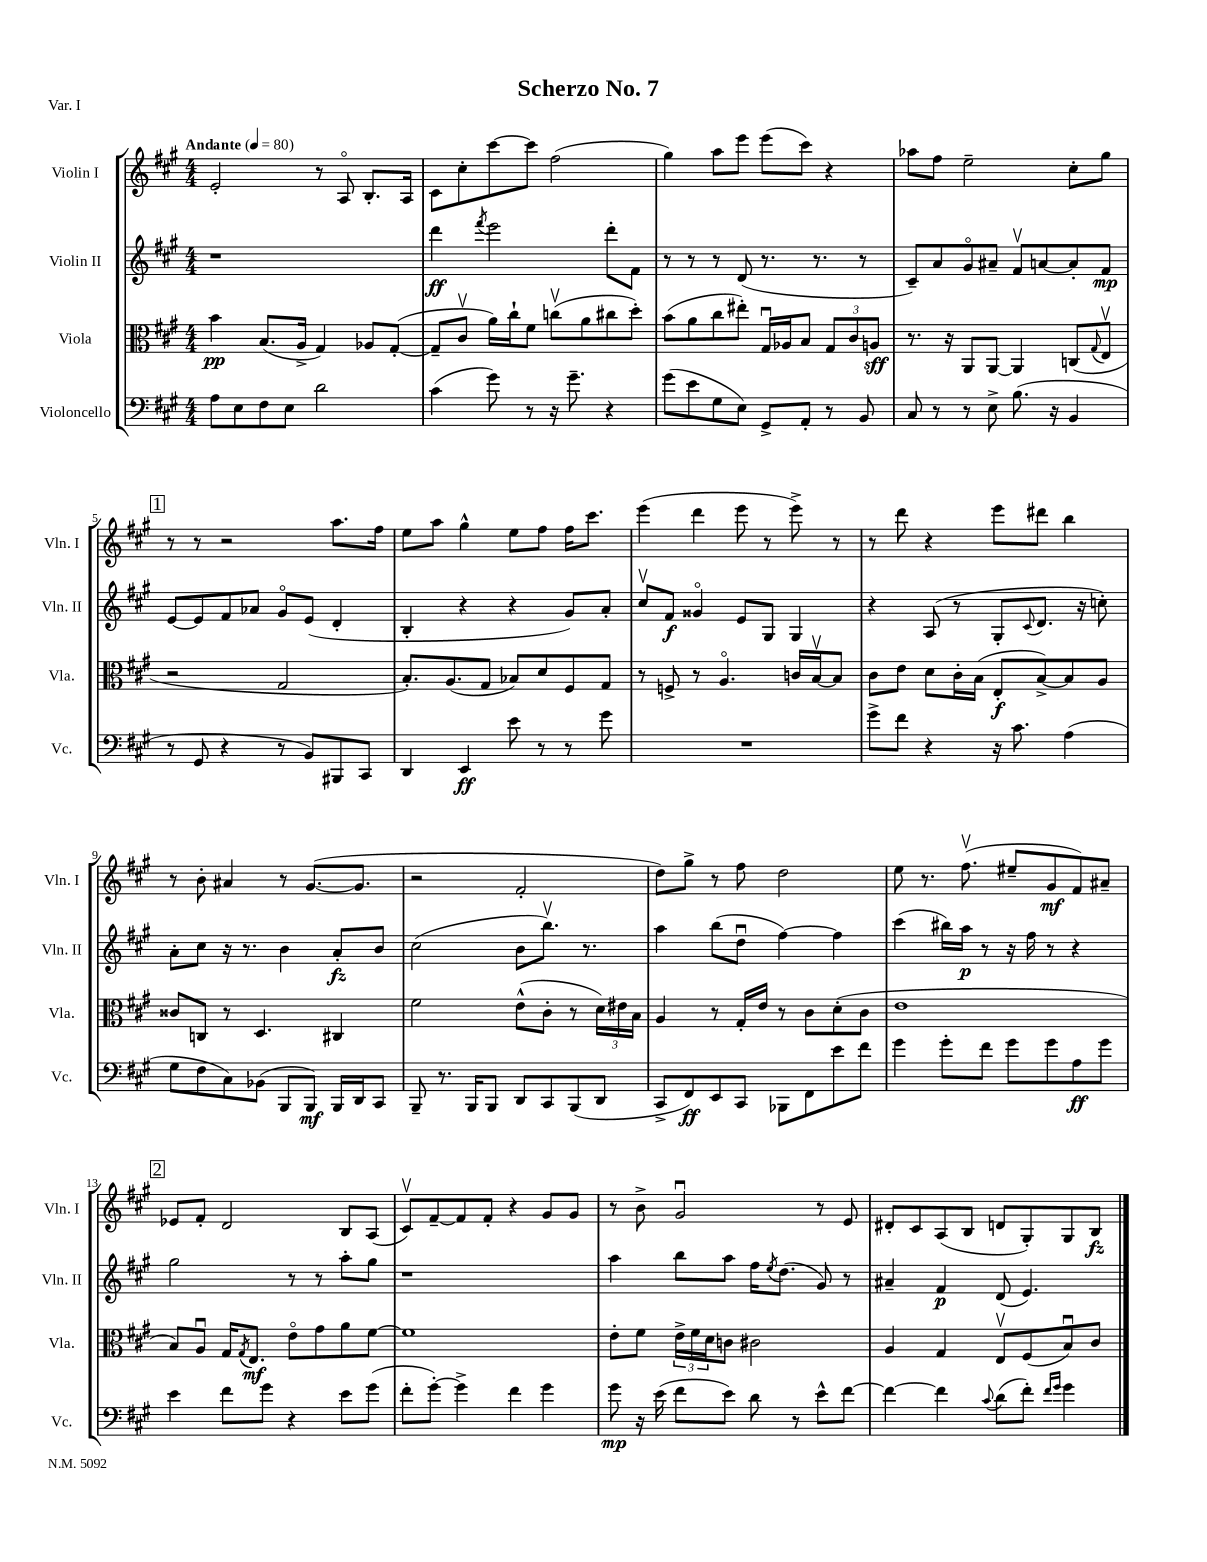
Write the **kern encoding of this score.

**kern	**dynam	**kern	**dynam	**kern	**dynam	**kern	**dynam
*part4	*part4	*part3	*part3	*part2	*part2	*part1	*part1
*staff4	*staff4	*staff3	*staff3	*staff2	*staff2	*staff1	*staff1
*I"Violoncello	*	*I"Viola	*	*I"Violin II	*	*I"Violin I	*
*I'Vc.	*	*I'Vla.	*	*I'Vln. II	*	*I'Vln. I	*
*clefF4	*	*clefC3	*	*clefG2	*	*clefG2	*
*k[f#c#g#]	*	*k[f#c#g#]	*	*k[f#c#g#]	*	*k[f#c#g#]	*
*M4/4	*	*M4/4	*	*M4/4	*	*M4/4	*
*MM80	*	*MM80	*	*MM80	*	*MM80	*
=1	=1	=1	=1	=1	=1	=1	=1
!	!	!	!	!	!	!LO:TX:a:B:t=Andante	!
8A\L	.	4b\	pp	1r	.	2e'/	.
8E\	.	.	.	.	.	.	.
8F#\	.	(8.B/L	.	.	.	.	.
8E\J	.	.	.	.	.	.	.
.	.	16A^/Jk	.	.	.	.	.
2d\	.	4G#/)	.	.	.	8r	.
.	.	.	.	.	.	8A/	.
.	.	8A-X/L	.	.	.	8.B'/L	.
.	.	([8G#'/J	.	.	.	.	.
.	.	.	.	.	.	16A/Jk	.
=2	=2	=2	=2	=2	=2	=2	=2
(4c#\	.	8G#~/L]	.	4ddd\	ff	8c#\L	.
.	.	8c#v/J	.	.	.	8cc#'\	.
.	.	.	.	8qfff#/	.	.	.
8g#\)	.	16a\LL)	.	2eee\	.	[8ccc#\	.
.	.	16cc#`\J	.	.	.	.	.
8r	.	8f#\J	.	.	.	8ccc#\J]	.
16r	.	(8ccnv\L	.	.	.	(2ff#\	.
8.g#~\	.	.	.	.	.	.	.
.	.	8a\	.	.	.	.	.
4r	.	8cc#X\	.	8ddd'\L	.	.	.
.	.	8dd'\J)	.	8f#\J	.	.	.
=3	=3	=3	=3	=3	=3	=3	=3
(8g#\L	.	(8b\L	.	8r	.	4gg#\)	.
8e\	.	8a\	.	8r	.	.	.
8G#\	.	8cc#\	.	8r	.	8aa\L	.
8E\J)	.	8ee#X'\J)	.	(8d/	.	8eee\J	.
8GG#^/L	.	16G#u/LL	.	8.r	.	(8eee\L	.
.	.	16A-X/J	.	.	.	.	.
8AA'/J	.	8B/J	.	.	.	8ccc#\J)	.
.	.	.	.	8.r	.	.	.
8r	.	12G#/L	.	.	.	4r	.
.	.	12c#/	.	.	.	.	.
8BB/	.	.	.	8r	.	.	.
.	.	12An/J	sff	.	.	.	.
=4	=4	=4	=4	=4	=4	=4	=4
8C#/	.	8.r	.	8c#~/L)	.	8aa-X\L	.
8r	.	.	.	8a/	.	8ff#\J	.
.	.	16r	.	.	.	.	.
8r	.	8AA/L	.	8g#/	.	2ee~\	.
8E^\	.	[8AA/J	.	8a#X~/J	.	.	.
(8.B\	.	4AA/]	.	8f#v/L	.	.	.
.	.	.	.	[8an/	.	.	.
16r	.	.	.	.	.	.	.
4BB/	.	(8Cn/L	.	8a'/]	.	8cc#'\L	.
.	.	8qqG#/	.	.	.	.	.
.	.	8Ev/J	.	8f#/J	mp	8gg#\J	.
!!LO:LB:g=z
!!LO:REH:place=s1:t=1
=5	=5	=5	=5	=5	=5	=5	=5
8r	.	2r	.	[8e/L	.	8r	.
8GG#/	.	.	.	8e/]	.	8r	.
4r	.	.	.	8f#/	.	2r	.
.	.	.	.	8a-X/J	.	.	.
8r	.	2G#/	.	8g#/L	.	.	.
8BB/L)	.	.	.	(8e/J	.	.	.
8BBB#X/	.	.	.	4d'/	.	8.aa\L	.
8CC#/J	.	.	.	.	.	.	.
.	.	.	.	.	.	16ff#\Jk	.
=6	=6	=6	=6	=6	=6	=6	=6
4DD/	.	8.B'/L)	.	4B'/	.	8ee\L	.
.	.	.	.	.	.	8aa\J	.
.	.	(8.A/	.	.	.	.	.
4EE/	ff	.	.	4r	.	4gg#^^\	.
.	.	8G#/J	.	.	.	.	.
8e\	.	8B-X/L)	.	4r	.	8ee\L	.
8r	.	8d/	.	.	.	8ff#\J	.
8r	.	8F#/	.	8g#/L)	.	16ff#\KL	.
.	.	.	.	.	.	8.ccc#\J	.
8g#\	.	8G#/J	.	8a'/J	.	.	.
=7	=7	=7	=7	=7	=7	=7	=7
1r	.	8r	.	8cc#v/L	.	(4eee\	.
.	.	8Fn^/	.	8f#/J	f	.	.
.	.	8r	.	4g##X/	.	4ddd\	.
.	.	4.A/	.	.	.	.	.
.	.	.	.	8e/L	.	8eee\	.
.	.	.	.	8G#/J	.	8r	.
.	.	16cn/LL	.	4G#/	.	8eee^\)	.
.	.	[16Bv/J	.	.	.	.	.
.	.	8B/J]	.	.	.	8r	.
=8	=8	=8	=8	=8	=8	=8	=8
8g#^\L	.	8c#\L	.	4r	.	8r	.
8f#\J	.	8e\J	.	.	.	8ddd\	.
4r	.	8d\L	.	(8A/	.	4r	.
.	.	16c#'\L	.	8r	.	.	.
.	.	(16B\JJ	.	.	.	.	.
16r	.	8E'/L	f	8G#'/L	.	8eee\L	.
8.c#\	.	.	.	.	.	.	.
.	.	.	.	8qqc#/	.	.	.
.	.	[8B^/)	.	8.d/J	.	8ddd#X\J	.
(4A\	.	8B/]	.	.	.	4bb\	.
.	.	.	.	16r	.	.	.
.	.	8A/J	.	8ccn'\)	.	.	.
!!LO:LB:g=z
=9	=9	=9	=9	=9	=9	=9	=9
8G#\L	.	8c##X/L	.	8a'\L	.	8r	.
8F#\	.	8Cn/J	.	8cc#\J	.	8b'\	.
8C#\)	.	8r	.	16r	.	4a#X/	.
.	.	.	.	8.r	.	.	.
(8BB-X\J	.	4.D/	.	.	.	.	.
8BBB/L	.	.	.	4b\	.	8r	.
8BBB/J)	mf	.	.	.	.	([8.g#/L	.
16BBB/LL	.	4C#X/	.	8a'/L	fz	.	.
16DD/J	.	.	.	.	.	8.g#/J]	.
8CC#/J	.	.	.	8b/J	.	.	.
=10	=10	=10	=10	=10	=10	=10	=10
8BBB~/	.	2f#\	.	(2cc#\	.	2r	.
8.r	.	.	.	.	.	.	.
16BBB/KL	.	.	.	.	.	.	.
8BBB/J	.	.	.	.	.	.	.
8DD/L	.	(8e^^\L	.	8b\L	.	2f#'/	.
8CC#/	.	8c#'\J	.	8.bbv\J)	.	.	.
(8BBB/	.	8r	.	.	.	.	.
.	.	.	.	8.r	.	.	.
8DD/J	.	24d\LL)	.	.	.	.	.
.	.	24e#X\	.	.	.	.	.
.	.	24B\JJ	.	.	.	.	.
=11	=11	=11	=11	=11	=11	=11	=11
8CC#^/L	.	4A/	.	4aa\	.	8dd\L)	.
8FF#/)	ff	.	.	.	.	8gg#^\J	.
8EE/	.	8r	.	(8bb\L	.	8r	.
8CC#/J	.	16G#'/LL	.	8ddu\J	.	8ff#\	.
.	.	16e/JJ	.	.	.	.	.
8BBB-X\L	.	8r	.	[4ff#\)	.	2dd\	.
8FF#\	.	8c#\L	.	.	.	.	.
8e\	.	(8d'\	.	4ff#\]	.	.	.
8f#\J	.	8c#\J	.	.	.	.	.
=12	=12	=12	=12	=12	=12	=12	=12
4g#\	.	1e	.	(4ccc#\	.	8ee\	.
.	.	.	.	.	.	8.r	.
8g#'\L	.	.	.	16bb#X\LL)	.	.	.
.	.	.	.	16aa\JJ	p	(8.ff#v\	.
8f#\J	.	.	.	8r	.	.	.
8g#\L	.	.	.	16r	.	8ee#X~/L	.
.	.	.	.	16ff#\	.	.	.
8g#\	.	.	.	8r	.	8g#/	mf
8A\	ff	.	.	4r	.	8f#/)	.
8g#\J	.	.	.	.	.	8a#X~/J	.
!!LO:LB:g=z
!!LO:REH:place=s1:t=2
=13	=13	=13	=13	=13	=13	=13	=13
4e\	.	8B/L)	.	2gg#\	.	8e-X/L	.
.	.	8Au/J	.	.	.	8f#'/J	.
8f#\L	.	16G#/KL	.	.	.	2d/	.
.	.	8qG#/	.	.	.	.	.
.	.	8.E/J	mf	.	.	.	.
8g#\J	.	.	.	.	.	.	.
4r	.	8e\L	.	8r	.	.	.
.	.	8g#\	.	8r	.	.	.
8e\L	.	8a\	.	8aa'\L	.	8B/L	.
(8g#\J	.	[8f#\J	.	8gg#\J	.	(8A/J	.
=14	=14	=14	=14	=14	=14	=14	=14
8f#'\L	.	1f#]	.	1r	.	8c#v/L)	.
[8g#'\J)	.	.	.	.	.	[8f#~/	.
4g#^\]	.	.	.	.	.	8f#/]	.
.	.	.	.	.	.	8f#'/J	.
4f#\	.	.	.	.	.	4r	.
4g#\	.	.	.	.	.	8g#/L	.
.	.	.	.	.	.	8g#/J	.
=15	=15	=15	=15	=15	=15	=15	=15
8g#\	mp	8e'\L	.	4aa\	.	8r	.
16r	.	8f#\J	.	.	.	8b^\	.
(16e\	.	.	.	.	.	.	.
8f#\L	.	24e^\LL	.	8bb\L	.	2g#u/	.
.	.	24f#\	.	.	.	.	.
.	.	24d\J	.	.	.	.	.
8e\J)	.	8cn\J	.	8aa\J	.	.	.
8d\	.	2c#X\	.	16ff#\KL	.	.	.
.	.	.	.	8qee/	.	.	.
.	.	.	.	(8.dd\J	.	.	.
8r	.	.	.	.	.	.	.
8e^^\L	.	.	.	8g#/)	.	8r	.
[8f#\J	.	.	.	8r	.	8e/	.
=16	=16	=16	=16	=16	=16	=16	=16
4f#\_	.	4A/	.	4a#X~/	.	8d#X'/L	.
.	.	.	.	.	.	8c#/	.
4f#\]	.	4G#/	.	4f#/	p	(8A/	.
.	.	.	.	.	.	8B/J	.
8qqc#/	.	.	.	.	.	.	.
(8d\L	.	8Ev/L	.	(8d/	.	8dn/L	.
8f#'\J)	.	(8F#/	.	4.e/)	.	8G#'/)	.
16qqf#/LL	.	.	.	.	.	.	.
16qqg#/JJ	.	.	.	.	.	.	.
4g#\	.	8Bu/)	.	.	.	8G#/	.
.	.	8c#/J	.	.	.	8B/J	fz
==	==	==	==	==	==	==	==
*-	*-	*-	*-	*-	*-	*-	*-
